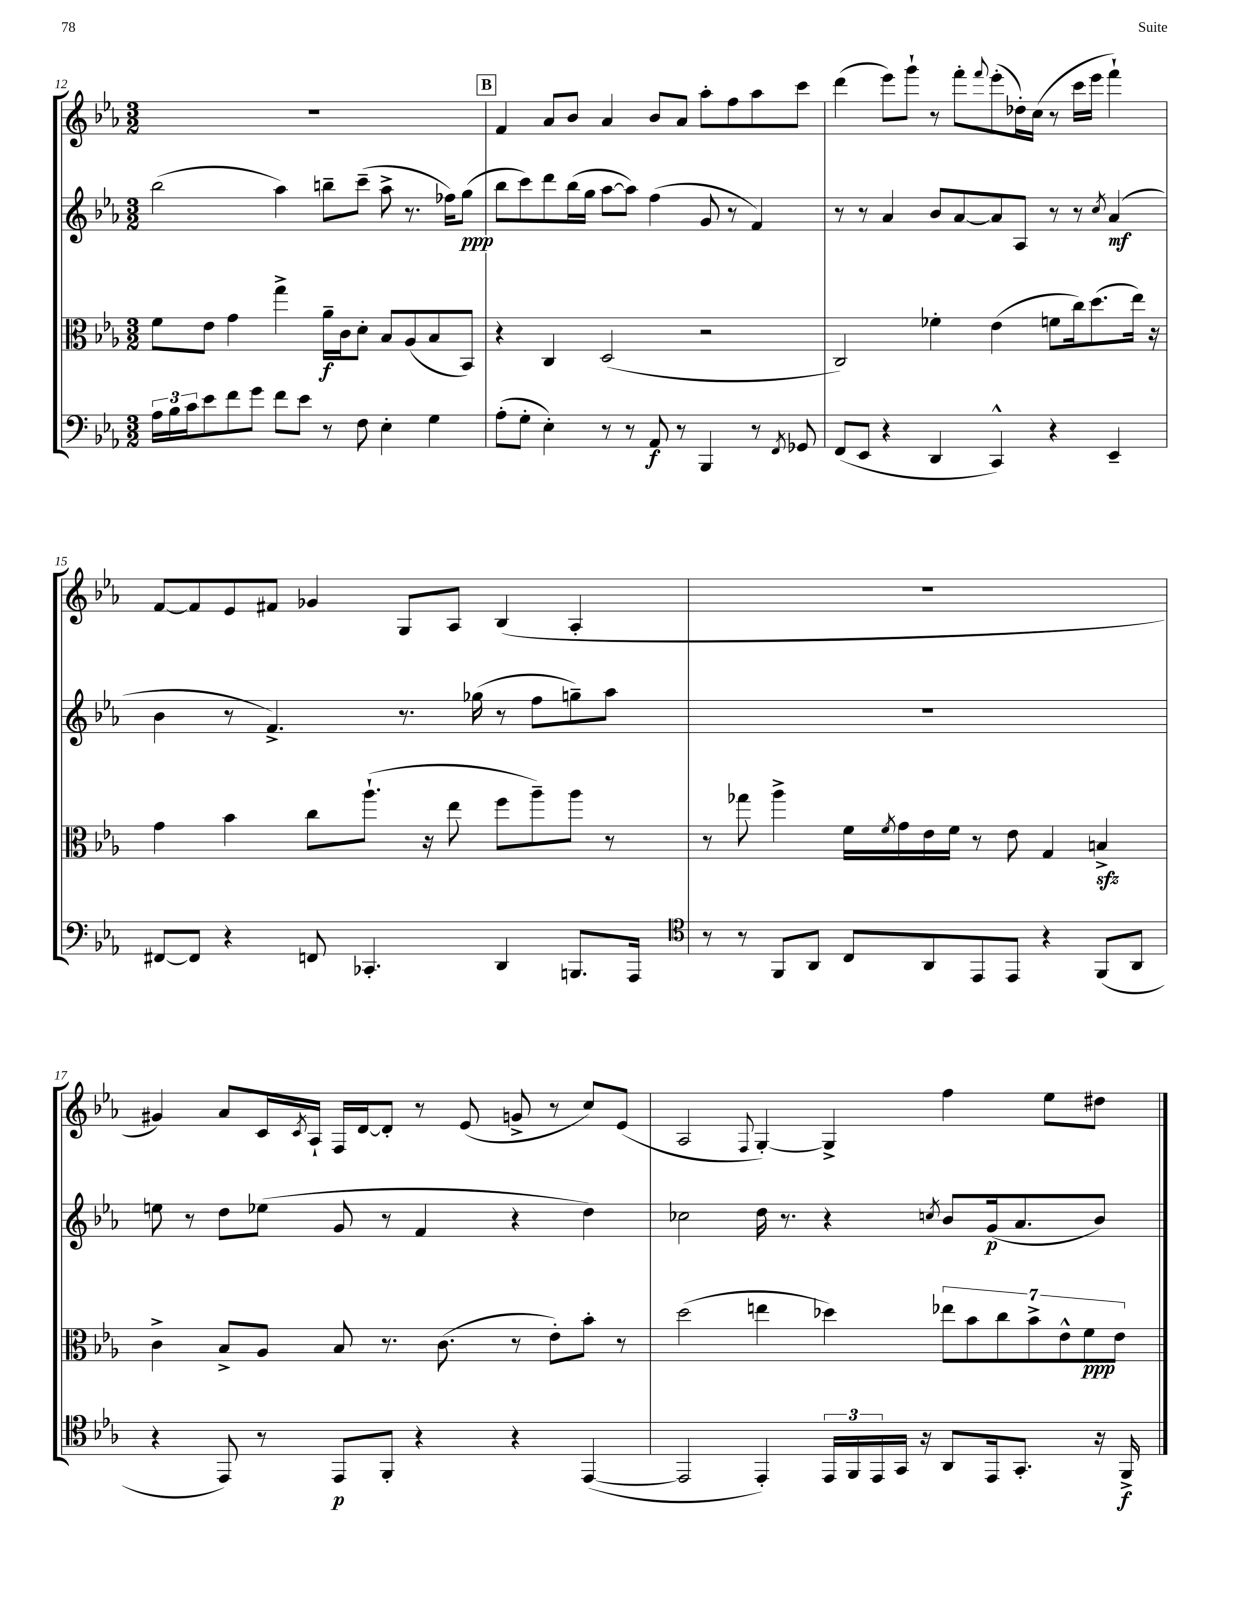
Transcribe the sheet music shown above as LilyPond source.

<<
\new StaffGroup <<
\new Staff = "s0" {
    \clef treble \key ees \major \numericTimeSignature \time 3/2
    R1. |
    \mark \markup { \box "B" } f'4 aes'8 bes'8 aes'4 bes'8 aes'8 aes''8-. f''8 aes''8 c'''8 |
    d'''4( ees'''8) g'''8-! r8 f'''8-. \appoggiatura { f'''8 } ees'''8-.( des''16-.) c''16( r8 c'''16 ees'''16 f'''4-!) |
    f'8~ f'8 ees'8 fis'8 ges'4 g8 aes8 bes4( aes4-. |
    R1. |
    gis'4) aes'8 c'16 \acciaccatura { c'8 } aes16-! f16 d'16~ d'8-. r8 ees'8( g'8-> r8 c''8) ees'8( |
    aes2 \appoggiatura { f8 } g4~-.) g4-> f''4 ees''8 dis''8 \bar "|." |
}
\new Staff = "s1" {
    \clef treble \key ees \major \numericTimeSignature \time 3/2
    bes''2( aes''4) b''8-- c'''8--( aes''8-> r8. fes''16) g''8\ppp( |
    \mark \markup { \box "B" } bes''8 c'''8) d'''8 bes''16( g''16 aes''8~ aes''8) f''4( g'8 r8 f'4) |
    r8 r8 aes'4 bes'8 aes'8~ aes'8 aes8 r8 r8 \acciaccatura { c''8 } aes'4\mf( |
    bes'4 r8 f'4.->) r8. ges''16( r8 f''8 g''8--) aes''8 |
    R1. |
    e''8 r8 d''8 ees''8( g'8 r8 f'4 r4 d''4) |
    ces''2 d''16 r8. r4 \acciaccatura { c''8 } bes'8 g'16\p( aes'8. bes'8) \bar "|." |
}
\new Staff = "s2" {
    \clef alto \key ees \major \numericTimeSignature \time 3/2
    f'8 ees'8 g'4 g''4-> aes'16--\f c'16 d'8-. bes8 aes8( bes8 bes,8) |
    \mark \markup { \box "B" } r4 c4 d2( r2 |
    c2) fes'4-. ees'4( f'8 c''16) d''8.( ees''16) r16 |
    g'4 bes'4 c''8 aes''8.-!( r16 ees''8 f''8 aes''8--) aes''8 r8 |
    r8 ges''8 aes''4-> f'16 \acciaccatura { f'8 } g'16 ees'16 f'16 r8 ees'8 g4 b4->\sfz |
    c'4-> bes8-> aes8 bes8 r8. c'8.( r8 ees'8-.) bes'8-. r8 |
    d''2( e''4 des''4) \tuplet 7/4 { ees''8 bes'8 c''8 bes'8-> ees'8-^ f'8\ppp ees'8 } \bar "|." |
}
\new Staff = "s3" {
    \clef bass \key ees \major \numericTimeSignature \time 3/2
    \tuplet 3/2 { aes16 bes16 c'16 } ees'8 f'8 g'8 f'8 ees'8 r8 f8 ees4-. g4 |
    \mark \markup { \box "B" } aes8-.( g8-. ees4-.) r8 r8 aes,8\f r8 bes,,4 r8 \acciaccatura { f,8 } ges,8 |
    f,8( ees,8 r4 d,4 c,4-^) r4 ees,4-- |
    fis,8~ fis,8 r4 f,8 ces,4.-. d,4 b,,8. aes,,16 |
    \clef tenor r8 r8 f,8 aes,8 c8 aes,8 ees,8 ees,8 r4 f,8( aes,8 |
    r4 ees,8) r8 ees,8\p f,8-. r4 r4 ees,4~( |
    ees,2 ees,4-.) \tuplet 3/2 { ees,16 f,16 ees,16 } g,16 r16 aes,8 ees,16 g,8.-. r16 f,16->\f \bar "|." |
}
>>
>>
\layout { \context { \Score currentBarNumber = #12 } }
